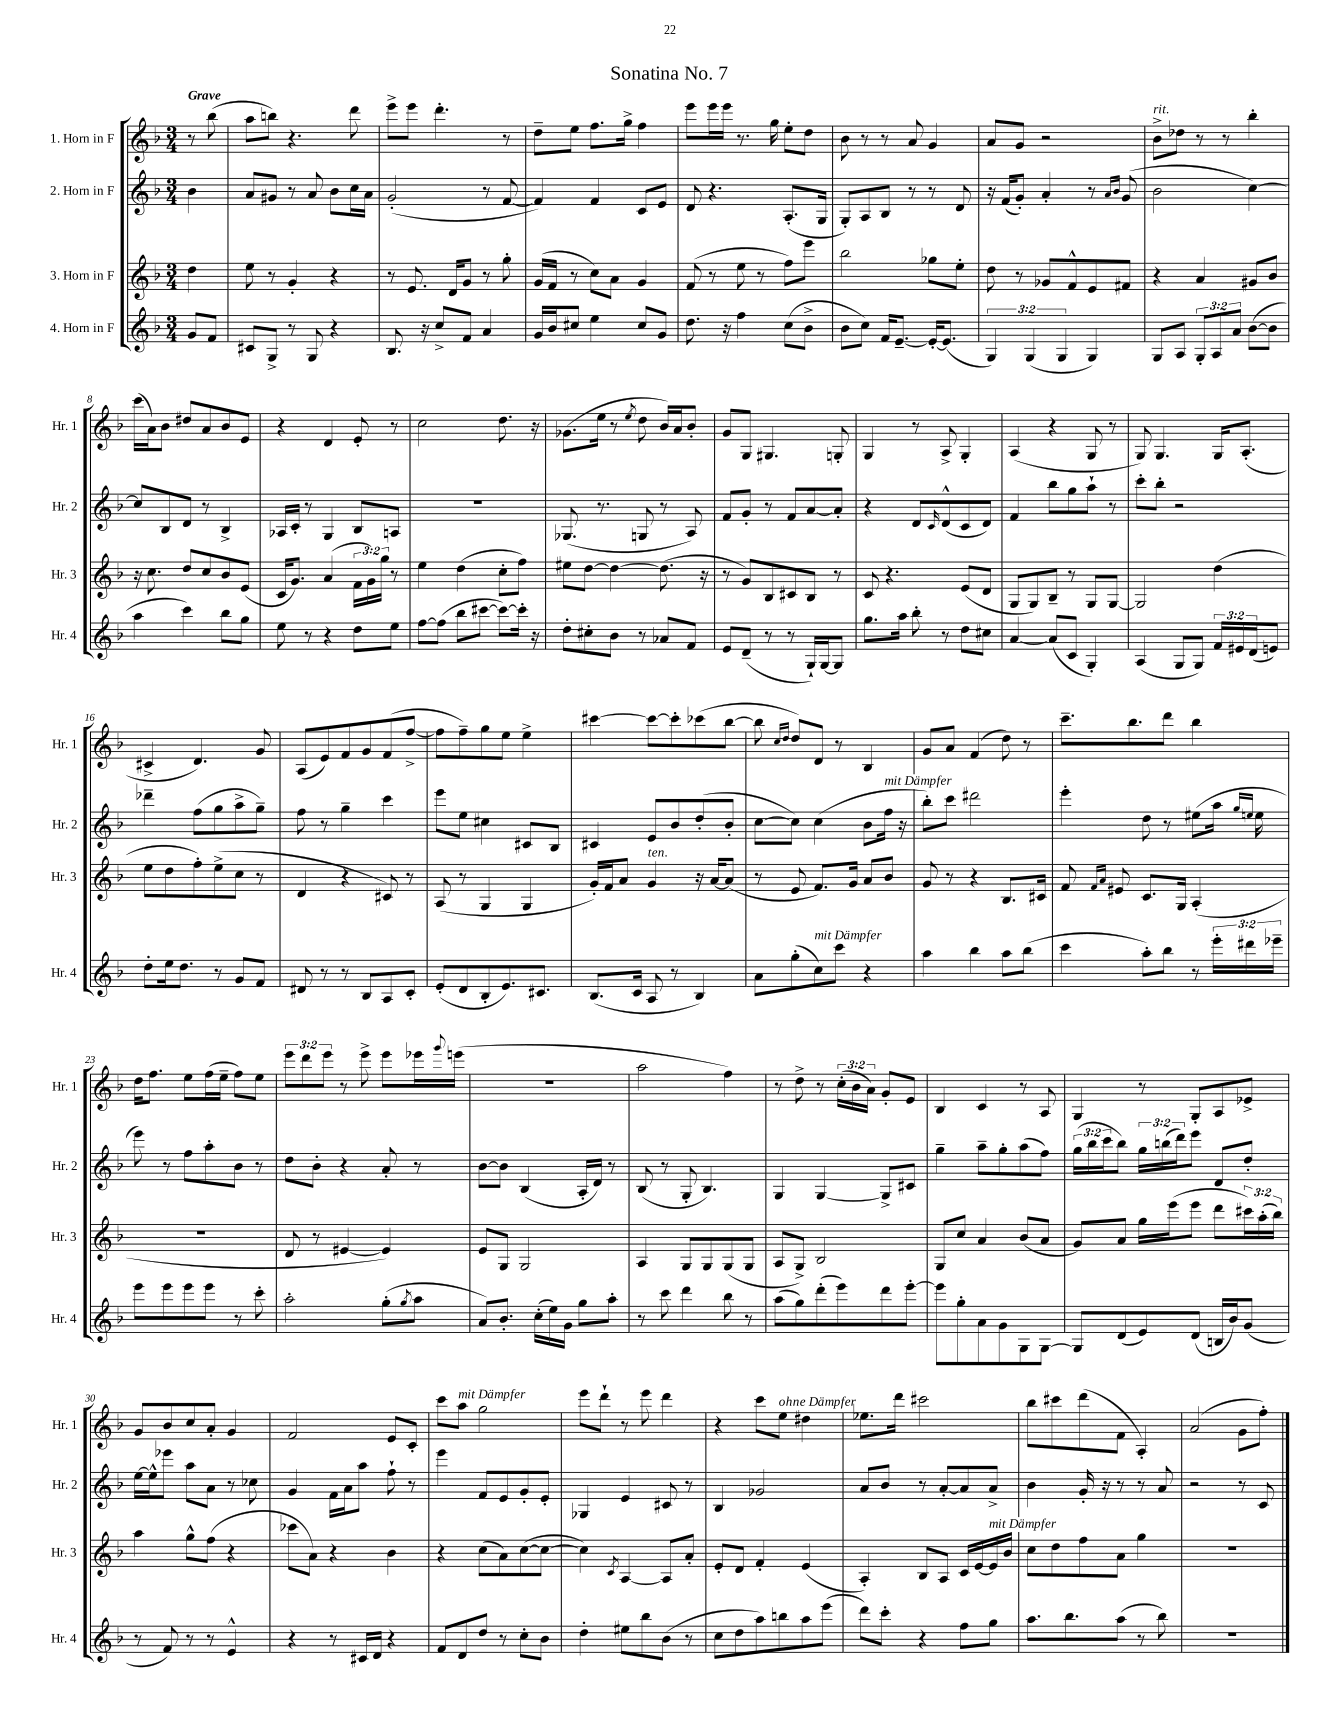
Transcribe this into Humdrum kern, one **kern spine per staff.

**kern	**kern	**kern	**kern
*part4	*part3	*part2	*part1
*staff4	*staff3	*staff2	*staff1
*I"4. Horn in F	*I"3. Horn in F	*I"2. Horn in F	*I"1. Horn in F
*I'Hr. 4	*I'Hr. 3	*I'Hr. 2	*I'Hr. 1
*clefG2	*clefG2	*clefG2	*clefG2
*k[b-]	*k[b-]	*k[b-]	*k[b-]
*M3/4	*M3/4	*M3/4	*M3/4
=	=	=	=
!	!	!	!LO:TX:a:B:t=Grave
8g/L	4dd\	4b-\	8r
8f/J	.	.	(8bb-\
=1	=1	=1	=1
8c#X/L	8ee\	8a/L	8aa\L
8G^/J	8r	8g#X/J	8bbn\J)
8r	4g'/	8r	4.r
8G/	.	8a/	.
4r	4r	8b-\L	.
.	.	16cc\L	8ddd\
.	.	16a\JJ	.
=2	=2	=2	=2
8.B-/	8r	(2g'/	8eee^\L
.	8.e/	.	8eee\J
16r	.	.	.
8cc^/L	.	.	4.ddd'\
.	16d/KL	.	.
8f/J	8g/J	.	.
4a/	8r	8r	.
.	8gg'\	[8f/	8r
=3	=3	=3	=3
16g/LL	(16g/LL	4f/])	8dd~\L
16b-/J	16f/JJ	.	.
8cc#X/J	8r	.	8ee\J
4ee\	8cc\L)	4f/	8.ff\L
.	8a\J	.	.
.	.	.	16gg^\Jk
8cc#/L	4g/	8c/L	4ff\
8g/J	.	8e/J	.
=4	=4	=4	=4
8.dd\	(8f/	8d/	8eee\L
.	8r	4.r	16eee\L
16r	.	.	16eee\JJ
4ff\	8ee\	.	8.r
.	8r	.	.
.	.	.	16gg\
(8cc\L	8ff\L)	(8.A'/L	8ee'\L
8b-^\J	8eee\J	.	8dd\J
.	.	16G/Jk	.
=5	=5	=5	=5
8b-\L	2bb-\	8G'/L)	8b-\
8cc\J)	.	8A/	8r
16f/KL	.	8B-/J	8r
[8.e~/J	.	.	.
.	.	8r	8a/
16e'/KL_	8gg-X\L	8r	4g/
(8.e/J]	.	.	.
.	8ee'\J	8d/	.
=6	=6	=6	=6
6G/)	8dd\	16r	8a/L
.	.	(16f/KL	.
.	8r	8g'/J)	8g/J
(6G/	.	.	.
.	8g-X/L	4a'/	2r
6G/	.	.	.
.	8f^^/	.	.
4G/)	8e/	8r	.
.	.	16qqa/LL	.
.	.	16qqb-/JJ	.
.	8f#X/J	(8g/	.
=7	=7	=7	=7
!	!	!	!LO:TX:a:i:t=rit.
8G/L	4r	2b-\	8b-^\L
8A/J	.	.	8dd-X\J
12G'/L	4a/	.	8r
12A/	.	.	.
.	.	.	8r
12a/J	.	.	.
([8b-\L	8g#X/L	[4cc\)	4bb-'\
8b-\J]	8b-/J	.	.
!!LO:LB:g=z
=8	=8	=8	=8
4aa\	16r	8cc/L]	(16ccc\LL
.	8.cc\	.	16a\J)
.	.	8B-/	8b-\J
4ccc\)	8dd/L	8d/J	8dd#X/L
.	8cc/	8r	8a/
8bb-\L	8b-/	4B-^/	8b-/
8gg\J	(8e/J	.	8e/J
=9	=9	=9	=9
8ee\	16c/KL	16A-X/LL	4r
.	8.g/J)	16c'/JJ	.
8r	.	8r	.
4r	(4a/	4G/	4d/
8dd\L	24f\LL	8B-/L	8e'/
.	24g\)	.	.
.	24gg\JJ	.	.
8ee\J	8r	8An/J	8r
=10	=10	=10	=10
[8ff\L	4ee\	2.r	2cc\
(8ff\J]	.	.	.
8bb-\L	(4dd\	.	.
[8ccc#X\J	.	.	.
8ccc#\L_)	8cc'\L	.	8.dd\
16ccc#'\Jk]	8ff\J)	.	.
16r	.	.	16r
=11	=11	=11	=11
8dd'\L	8ee#X\L	(8.G-X/	(8.g-X\L
8cc#X'\	[8dd\J	.	.
.	.	8.r	16ee\Jk
8b-\J	4dd\_	.	8r
.	.	.	8qee/
8r	.	8Gn/	8dd\
8a-X/L	(8.dd\]	8r	16b-/LL)
.	.	.	16a/J
8f/J	.	8A/)	8b-'/J
.	16r	.	.
=12	=12	=12	=12
8e/L	8r	8f/L	8g/L
(8d~/J	8g/L)	8g'/J	8G/J
8r	8B-/	8r	4.G#X/
8r	8c#X/	8f/L	.
16G`/LL)	8B-/J	[8a/	.
[16G/J	.	.	.
8G/J]	8r	8a'/J]	8Gn'/
=13	=13	=13	=13
8.gg\L	8c/	4r	4G/
.	4.r	.	.
16aa\Jk	.	.	.
8bb-'\	.	8d/L	8r
.	.	16qqc/	.
8r	.	(8d^^/	8A^/
8dd\L	(8e/L	8c/	4G'/
8cc#X\J	8d/J	8d/J)	.
=14	=14	=14	=14
[4a/	8G/L	4f/	(4A/
.	8G/)	.	.
(8a/L]	8B-~/J	8bb-\L	4r
8c/J	8r	8gg\	.
4G'/)	8G/L	8aa`\J	8G/
.	[8G/J	8r	8r
=15	=15	=15	=15
(4A/	2G/]	8ccc'\L	8G/)
.	.	8bb-'\J	4.G/
8G/L	.	2r	.
8G/J)	.	.	.
24f/LL	(4dd\	.	16G/KL
24e#X/	.	.	.
.	.	.	(8.A'/J
(24d/J	.	.	.
8en/J)	.	.	.
!!LO:LB:g=z
=16	=16	=16	=16
8dd'\L	8ee\L	4ddd-X~\	4c#X^/
16ee\k	8dd\	.	.
8.dd\J	.	.	.
.	8ff'\)	(8ff\L	4.d/)
8r	(8ee^\	8gg\	.
8g/L	8cc\J	8aa^\	.
8f/J	8r	8gg~\J)	8g/
=17	=17	=17	=17
8d#X/	4d/	8ff\	(8A/L
8r	.	8r	8e/)
8r	4r	4gg~\	8f/
8B-/L	.	.	8g/
8A/	8c#X/)	4ccc\	(8f/
8c'/J	8r	.	[8ff^/J
=18	=18	=18	=18
(8e'/L	(8A/	8eee\L	8ff\L]
8d/	8r	8ee\J	8ff~\)
8B-'/	4G/	4cc#X\	8gg\
8.e/)	.	.	8ee\J
.	4G/	8c#X/L	4ee^\
8.c#X/J	.	.	.
.	.	8B-/J	.
=19	=19	=19	=19
(8.B-/L	16g'/LL)	4c#X/	[4ccc#X\
.	16f/J	.	.
.	8a/J	.	.
16c/Jk	.	.	.
!	!LO:TX:a:i:t=ten.	!	!
8A/	4g/	8e/L	8ccc#\L_
8r	.	8b-/	8ccc#'\]
4B-/)	16r	(8dd'/	(8ccc-X\
.	[16a/KL	.	.
.	(8a/J]	8b-'/J	[8bb-\J
=20	=20	=20	=20
8a\L	8r	[8cc\L	8bb-\]
.	.	.	16qqcc/LL
.	.	.	16qqdd/JJ
(8gg'\	8e/	8cc\J])	8dd/L)
!LO:TX:a:i:t=mit Dämpfer	!	!	!
8cc\)	8.f/L)	(4cc\	8d/J
8ccc\J	.	.	8r
.	16g/Jk	.	.
4r	8a/L	8b-\L	4B-/
!	!	!LO:TX:a:i:t=mit Dämpfer	!
.	8b-/J	16ff\Jk	.
.	.	16r	.
=21	=21	=21	=21
4aa\	8g/	8bb-'\L)	8g/L
.	8r	8ccc\J	8a/J
4bb-\	4r	2ddd#X\	(4f/
8aa\L	8.B-/L	.	8dd\)
(8bb-\J	.	.	8r
.	16c#X/Jk	.	.
=22	=22	=22	=22
4ccc\	8f/	4eee'\	8.ccc~\L
.	16qqf/LL	.	.
.	16qqa/JJ	.	.
.	8e#X/	.	.
.	.	.	8.bb-\
8aa'\L)	8.c/L	8dd\	.
8bb-\J	.	8r	8ddd\J
.	16G/Jk	.	.
8r	(4A'/	(8ee#X\L	4bb-\
24eee'\LL	.	16aa\Jk	.
24ddd#X\	.	.	.
.	.	16qqgg/LL	.
.	.	16qqeen/JJ	.
.	.	16ee\	.
24eee-X~\JJ	.	.	.
!!LO:LB:g=z
=23	=23	=23	=23
8eee\L	2.r	8eee\)	16dd\KL
.	.	.	8.ff\J
8eee\	.	8r	.
8eee\	.	8ff\L	8ee\L
8eee\J	.	8aa'\	(16ff\L
.	.	.	16ee~\JJ
8r	.	8b-\J	8ff\L)
8ccc'\	.	8r	8ee\J
=24	=24	=24	=24
2aa'\	8d/	8dd\L	12eee\L
.	.	.	12ddd\
.	8r	8b-'\J	.
.	.	.	12eee\J
.	[4e#X/	4r	8r
.	.	.	8eee^\
(8gg'\L	4e#/])	8a'/	8eee\L
8qgg/	.	.	.
8aa\J	.	8r	16eee-X\L
.	.	.	8qqggg/
.	.	.	(16eeen\JJ
=25	=25	=25	=25
8a/L)	8e/L	[8b-\L	2.r
8.b-'/J	8G/J	8b-\J]	.
.	2G/	(4B-/	.
(16cc'\LL	.	.	.
16ee\)	.	.	.
16g\JJ	.	.	.
8gg\L	.	16A'/LL	.
.	.	16d/JJ)	.
8aa'\J	.	8r	.
=26	=26	=26	=26
8r	4A/	(8B-/	2aa\
8ccc\	.	8r	.
4ddd\	8G/L	8G'/	.
.	8G/	4.B-/)	.
8bb-\	(8G/	.	4ff\)
8r	8G/J	.	.
=27	=27	=27	=27
(8aa\L	8A/L	4G/	8r
8gg\)	8G^/J)	.	8dd^\
(8ddd'\	2B-/	[4G/	8r
8eee\)	.	.	(24cc'\LL
.	.	.	24b-\
.	.	.	24a\JJ)
8ddd\	.	8G^/L]	8g'/L
[8eee'\J	.	8c#X/J	8e/J
=28	=28	=28	=28
8eee\L]	8G/L	4gg~\	4B-/
8gg'\	8cc/J	.	.
8a\	4a/	8aa~\L	4c/
8g\	.	8gg'\	.
8G\	(8b-/L	(8aa\	8r
[8G\J	8a/J	8ff\J)	8A/
=29	=29	=29	=29
8G/L]	8g/L)	(24gg\LL	4G/
.	.	24bb-\	.
.	.	24ccc\J	.
(8d/	8a/J	8bb-\J)	.
8e/)	16gg\LL	24gg\LL	8r
.	.	(24bbn\	.
.	(16eee\J	.	.
.	.	24ddd\J)	.
(8d/J	8eee\J	8eee\J	8G'/L
16Bn/LL	8ddd\L	8d/L	8A/
16b-/J)	.	.	.
(8g/J	24ccc#X\L)	8dd'/J	8e-X^/J
.	(24aa'\	.	.
.	24bb-\JJ)	.	.
!!LO:LB:g=z
=30	=30	=30	=30
8r	4aa\	[16ee\LL	8g/L
.	.	16ee^^\J]	.
8f/)	.	8eee-X\J	8b-/
8r	8gg^^\L	8aa\L	8cc/
8r	(8ff\J	8a\J	8a'/J
4e^^/	4r	8r	4g/
.	.	8cc-X\	.
=31	=31	=31	=31
4r	8ccc-X\L	4g/	2f/
.	8a\J)	.	.
8r	4r	16f\LL	.
.	.	16a\J	.
16c#X/LL	.	8aa\J	.
16d/JJ	.	.	.
4r	4b-\	8ff`\	8e/L
.	.	8r	8c'/J
=32	=32	=32	=32
8f/L	4r	4eee\	8ccc\L
!	!	!	!LO:TX:a:i:t=mit Dämpfer
8d/	.	.	8aa\J
8dd/J	(8cc\L	8f/L	2gg\
8r	8a\)	8e/	.
8cc'\L	([8cc\	8g'/	.
8b-\J	8cc\J_	8e'/J	.
=33	=33	=33	=33
4dd'\	4cc\])	4G-X/	8eee\L
.	.	.	8ddd`\J
.	8qc/	.	.
8ee#X\L	[4A/	4e/	8r
8bb-\	.	.	8eee\
(8b-\J	8A/L]	8c#X/	4ddd\
8r	8a'/J	8r	.
=34	=34	=34	=34
8cc\L	8e'/L	4B-/	4r
8dd\	8d/J	.	.
8aa\)	4f'/	2g-X/	8ccc\L
!	!	!	!LO:TX:a:i:t=ohne Dämpfer
8bbn\	.	.	8ee\J
8aa\	(4e/	.	4dd#X\
(8eee\J	.	.	.
=35	=35	=35	=35
8ddd\L)	4A'/)	8a/L	8.ee-X\L
8ccc'\J	.	8b-/J	.
.	.	.	16ddd\Jk
4r	8B-/L	8r	2ccc#X\
.	8A/J	[8a'/L	.
8ff\L	16c/LL	8a/]	.
.	[16e/	.	.
!	!LO:TX:a:i:t=mit Dämpfer	!	!
8gg\J	16e/]	8a^/J	.
.	16b-/JJ	.	.
=36	=36	=36	=36
8.aa\L	8cc\L	4b-\	8bb-\L
.	8dd\	.	8ccc#X\
8.bb-\	.	.	.
.	8ff\	16g'/	(8ddd\
.	.	16r	.
(8aa\J	8a\J	8r	8f\J
8r	4gg\	8r	4A'/)
8bb-\)	.	8a/	.
=37	=37	=37	=37
2.r	2.r	2r	(2a/
.	.	8r	8g\L
.	.	8c/	8ff'\J)
==	==	==	==
*-	*-	*-	*-
